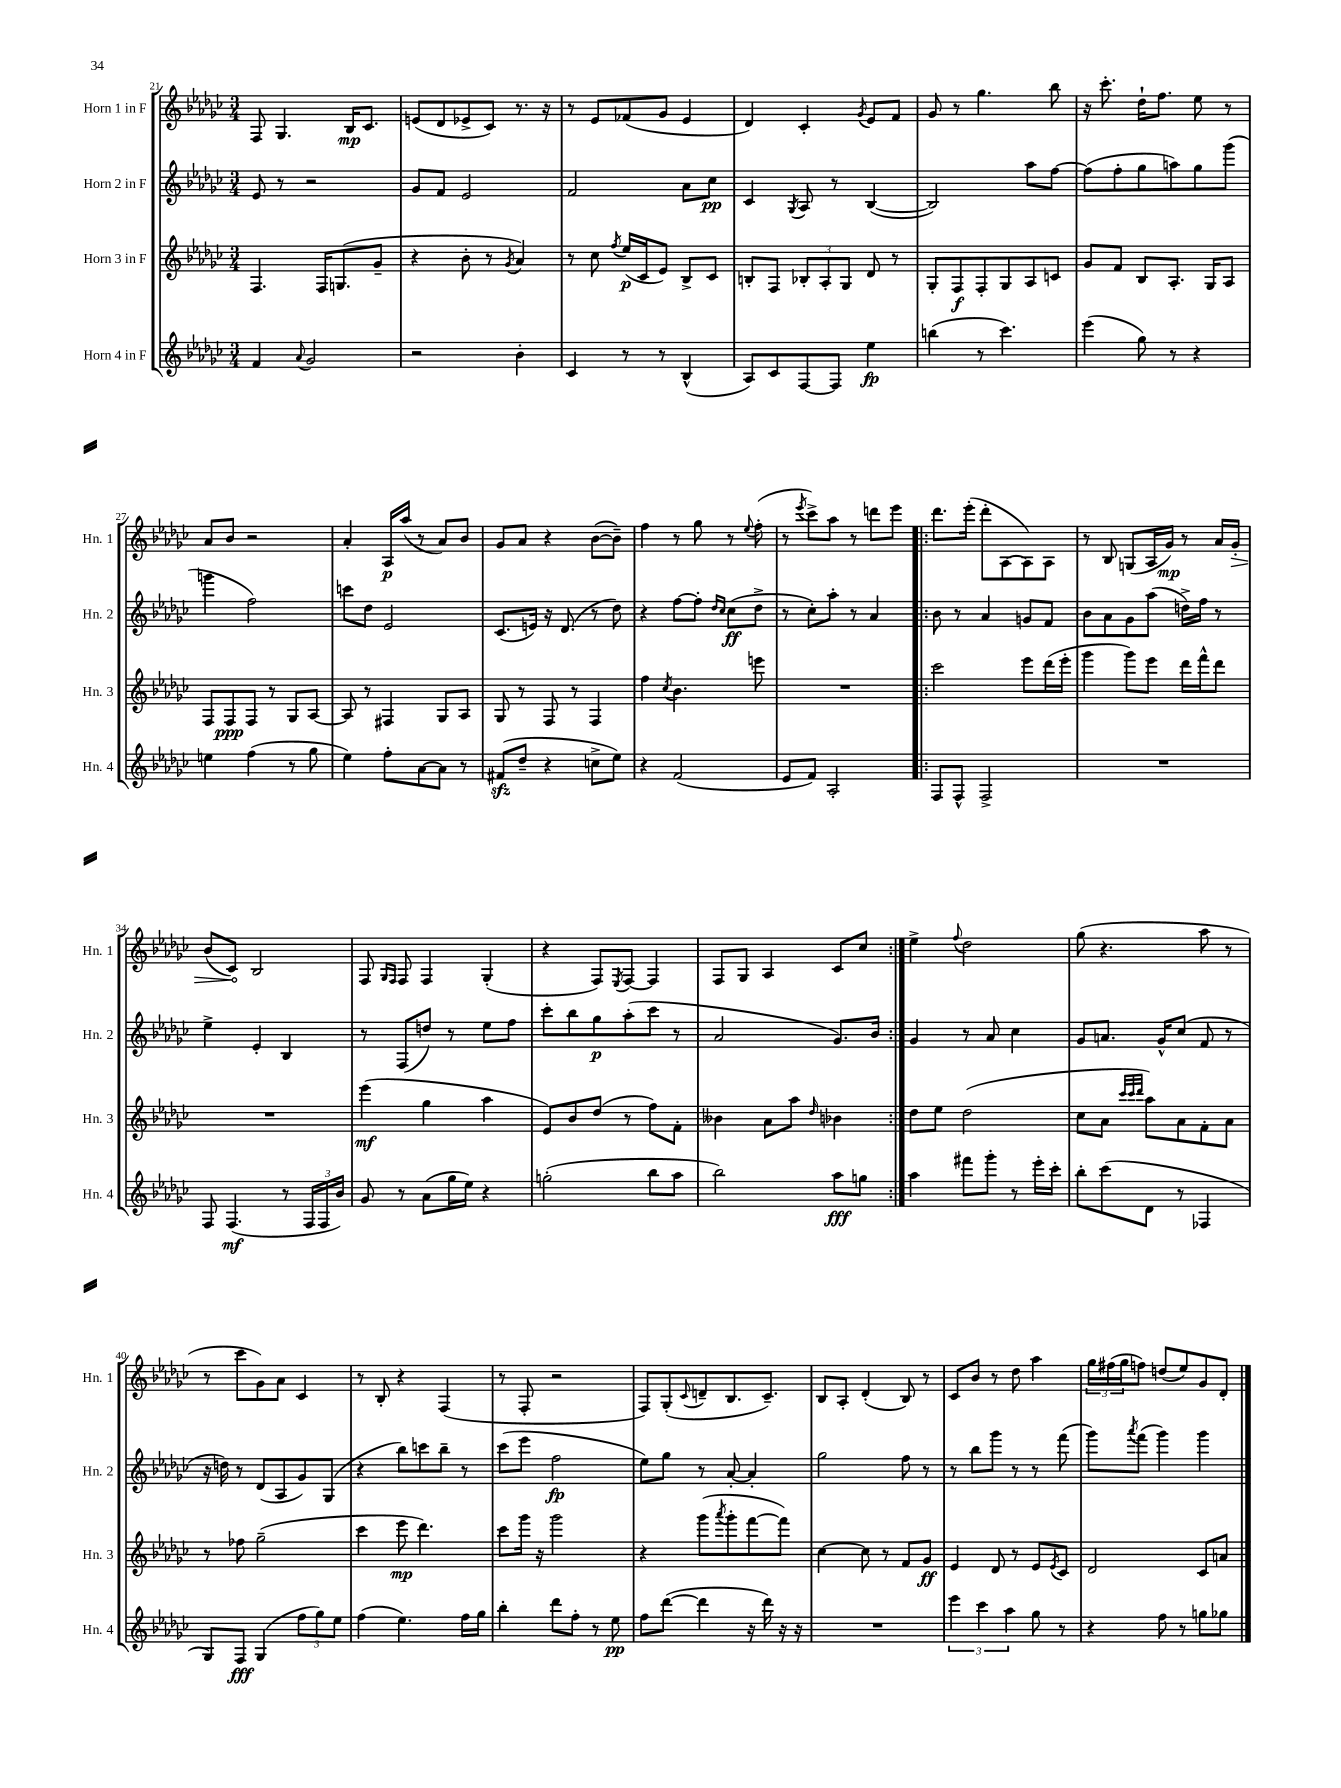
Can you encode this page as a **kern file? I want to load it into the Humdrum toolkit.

**kern	**dynam	**kern	**dynam	**kern	**dynam	**kern	**dynam
*part4	*part4	*part3	*part3	*part2	*part2	*part1	*part1
*staff4	*staff4	*staff3	*staff3	*staff2	*staff2	*staff1	*staff1
*I"Horn 4 in F	*	*I"Horn 3 in F	*	*I"Horn 2 in F	*	*I"Horn 1 in F	*
*I'Hn. 4	*	*I'Hn. 3	*	*I'Hn. 2	*	*I'Hn. 1	*
*clefG2	*	*clefG2	*	*clefG2	*	*clefG2	*
*k[b-e-a-d-g-c-]	*	*k[b-e-a-d-g-c-]	*	*k[b-e-a-d-g-c-]	*	*k[b-e-a-d-g-c-]	*
*M3/4	*	*M3/4	*	*M3/4	*	*M3/4	*
=21	=21	=21	=21	=21	=21	=21	=21
4f/	.	4.F/	.	8e-/	.	8F/	.
.	.	.	.	8r	.	4.G-/	.
8qqa-/	.	.	.	.	.	.	.
2g-/	.	.	.	2r	.	.	.
.	.	16F/KL	.	.	.	.	.
.	.	(8.Gn/	.	.	.	.	.
.	.	.	.	.	.	16B-/KL	mp
.	.	.	.	.	.	8.c-/J	.
.	.	8g-~/J	.	.	.	.	.
=22	=22	=22	=22	=22	=22	=22	=22
2r	.	4r	.	8g-/L	.	(8en/L	.
.	.	.	.	8f/J	.	8d-/	.
.	.	8b-'\	.	2e-/	.	8e-X^/	.
.	.	8r	.	.	.	8c-/J)	.
.	.	8qg-/	.	.	.	.	.
4b-'\	.	4a-/)	.	.	.	8.r	.
.	.	.	.	.	.	16r	.
=23	=23	=23	=23	=23	=23	=23	=23
4c-/	.	8r	.	2f/	.	8r	.
.	.	8cc-\	.	.	.	8e-/L	.
.	.	8qff/	.	.	.	.	.
8r	.	(16ee-/LL	p	.	.	(8f-X/	.
.	.	16c-/J	.	.	.	.	.
8r	.	8e-/J)	.	.	.	8g-/J	.
(4B-^^/	.	8B-^/L	.	8a-\L	.	4e-/	.
.	.	8c-/J	.	8cc-\J	pp	.	.
=24	=24	=24	=24	=24	=24	=24	=24
8A-/L)	.	8Bn'/L	.	4c-/	.	4d-/)	.
8c-/	.	8F/J	.	.	.	.	.
.	.	.	.	8qG-/	.	.	.
[8F/	.	12B-X'/L	.	8A-/	.	4c-'/	.
.	.	12A-'/	.	.	.	.	.
8F/J]	.	.	.	8r	.	.	.
.	.	12G-/J	.	.	.	.	.
.	.	.	.	.	.	8qg-/	.
4ee-\	fp	8d-/	.	([4B-/	.	8e-/L	.
.	.	8r	.	.	.	8f/J	.
=25	=25	=25	=25	=25	=25	=25	=25
(4bbn\	.	8G-'/L	.	2B-/])	.	8g-/	.
.	.	8F/	f	.	.	8r	.
8r	.	8F'/	.	.	.	4.gg-\	.
4.ccc-\)	.	8G-/	.	.	.	.	.
.	.	8A-/	.	8aa-\L	.	.	.
.	.	8cn/J	.	[8ff\J	.	8bb-\	.
=26	=26	=26	=26	=26	=26	=26	=26
(4eee-\	.	8g-/L	.	(8ff\L]	.	16r	.
.	.	.	.	.	.	8.ccc-'\	.
.	.	8f/J	.	8ff'\	.	.	.
8gg-\)	.	8B-/L	.	8gg-\	.	16dd-`\KL	.
.	.	.	.	.	.	8.ff\J	.
8r	.	8.A-'/J	.	8aan\)	.	.	.
4r	.	.	.	8gg-\	.	8ee-\	.
.	.	16G-/KL	.	.	.	.	.
.	.	8A-/J	.	(8ggg-\J	.	8r	.
!!LO:LB:g=z
=27	=27	=27	=27	=27	=27	=27	=27
4een\	.	8F/L	.	4gggn\	.	8a-/L	.
.	.	8F/	ppp	.	.	8b-/J	.
(4ff\	.	8F/J	.	2ff\)	.	2r	.
.	.	8r	.	.	.	.	.
8r	.	8G-/L	.	.	.	.	.
8gg-\	.	[8A-/J	.	.	.	.	.
=28	=28	=28	=28	=28	=28	=28	=28
4ee-\)	.	8A-/]	.	8cccn\L	.	4a-'/	.
.	.	8r	.	8dd-\J	.	.	.
8ff'\L	.	4F#X/	.	2e-/	.	16A-/LL	p
.	.	.	.	.	.	(16aa-/JJ	.
[8a-\	.	.	.	.	.	8r	.
8a-\J]	.	8G-/L	.	.	.	8a-/L)	.
8r	.	8A-/J	.	.	.	8b-/J	.
=29	=29	=29	=29	=29	=29	=29	=29
(8f#Xzz/L	.	8G-/	.	(8.c-/L	.	8g-/L	.
8dd-~/J	.	8r	.	.	.	8a-/J	.
.	.	.	.	16en/Jk)	.	.	.
4r	.	8F/	.	16r	.	4r	.
.	.	.	.	(8.d-/	.	.	.
.	.	8r	.	.	.	.	.
8ccn^\L	.	4F/	.	8r	.	([8b-\L	.
8ee-\J)	.	.	.	8dd-\)	.	8b-~\J])	.
=30	=30	=30	=30	=30	=30	=30	=30
4r	.	4ff\	.	4r	.	4ff\	.
.	.	8qcc-/	.	.	.	.	.
(2f/	.	4.b-\	.	[8ff\L	.	8r	.
.	.	.	.	8ff'\J]	.	8gg-\	.
.	.	.	.	16qqdd-/LL	.	.	.
.	.	.	.	16qqcc-/JJ	.	.	.
.	.	.	.	(8cc-\L	ff	8r	.
.	.	.	.	.	.	8qqee-/	.
.	.	8eeen\	.	8dd-^\J	.	(8ff'\	.
=31	=31	=31	=31	=31	=31	=31	=31
8e-/L	.	2.r	.	8r	.	8r	.
.	.	.	.	.	.	8qeee-/	.
8f/J)	.	.	.	8cc-'\L)	.	8ccc-^\L)	.
2A-'/	.	.	.	8aa-'\J	.	8aa-\J	.
.	.	.	.	8r	.	8r	.
.	.	.	.	4a-/	.	8dddn\L	.
.	.	.	.	.	.	8eee-\J	.
=32!|:	=32!|:	=32!|:	=32!|:	=32!|:	=32!|:	=32!|:	=32!|:
8F/L	.	2ccc-\	.	8b-\	.	8.ddd-\L	.
8F^^/J	.	.	.	8r	.	.	.
.	.	.	.	.	.	(16eee-'\Jk	.
2F^/	.	.	.	4a-/	.	8ddd-'\L	.
.	.	.	.	.	.	[8A-\	.
.	.	8eee-\L	.	8gn/L	.	8A-\])	.
.	.	(16ddd-\L	.	8f/J	.	8A-\J	.
.	.	16eee-'\JJ	.	.	.	.	.
=33	=33	=33	=33	=33	=33	=33	=33
2.r	.	4ggg-\	.	8b-\L	.	8r	.
.	.	.	.	8a-\	.	8B-/	.
.	.	8ggg-\L)	.	8g-\	.	(8Gn/L	.
.	.	8eee-\J	.	(8aa-\J	.	16A-/L	.
.	.	.	.	.	.	16g-/JJ)	mp
.	.	16ddd-\LL	.	16ddn^\LL)	.	8r	.
.	.	16fff^^\J	.	16ff\JJ	.	.	.
.	.	8ddd-\J	.	8r	.	16a-/LL	.
!	!	!	!	!	!	!	!LO:HP:b
.	.	.	.	.	.	16g-'/JJ	>
!!LO:LB:g=z
=34	=34	=34	=34	=34	=34	=34	=34
8F/	.	2.r	.	4ee-^\	.	(8b-/L	.
(4.F/	mf	.	.	.	.	8c-/J)	.
.	.	.	.	4e-'/	.	2B-/	]
8r	.	.	.	4B-/	.	.	.
24F/LL	.	.	.	.	.	.	.
24F/	.	.	.	.	.	.	.
24b-/JJ)	.	.	.	.	.	.	.
=35	=35	=35	=35	=35	=35	=35	=35
8g-/	.	(4eee-\	mf	8r	.	8F/	.
.	.	.	.	.	.	16qqG-/LL	.
.	.	.	.	.	.	16qqF/JJ	.
8r	.	.	.	(8F/L	.	8F/	.
(8a-\L	.	4gg-\	.	8ddn/J)	.	4F/	.
16gg-\L	.	.	.	8r	.	.	.
16ee-\JJ)	.	.	.	.	.	.	.
4r	.	4aa-\	.	8ee-\L	.	(4G-'/	.
.	.	.	.	8ff\J	.	.	.
=36	=36	=36	=36	=36	=36	=36	=36
(2ggn'\	.	8e-/L)	.	8ccc-'\L	.	4r	.
.	.	8b-/	.	8bb-\	.	.	.
.	.	(8dd-/J	.	8gg-\	p	8F/L)	.
.	.	.	.	.	.	8qE-/	.
.	.	8r	.	(8aa-'\	.	[8F/J	.
8bb-\L	.	8ff\L)	.	8ccc-\J	.	4F/]	.
8aa-\J	.	8f'\J	.	8r	.	.	.
=37	=37	=37	=37	=37	=37	=37	=37
2bb-\)	.	4b--X\	.	2a-/	.	8F/L	.
.	.	.	.	.	.	8G-/J	.
.	.	8a-\L	.	.	.	4A-/	.
.	.	8aa-\J	.	.	.	.	.
.	.	16qqdd-/	.	.	.	.	.
8aa-\L	fff	4b-X\	.	8.g-/L)	.	8c-/L	.
8ggn\J	.	.	.	.	.	8cc-/J	.
.	.	.	.	16b-/Jk	.	.	.
=38:|!	=38:|!	=38:|!	=38:|!	=38:|!	=38:|!	=38:|!	=38:|!
4aa-\	.	8dd-\L	.	4g-/	.	4ee-^\	.
.	.	8ee-\J	.	.	.	.	.
.	.	.	.	.	.	8qqff/	.
8fff#X\L	.	(2dd-\	.	8r	.	2dd-\	.
8ggg-'\J	.	.	.	8a-/	.	.	.
8r	.	.	.	4cc-\	.	.	.
16eee-'\LL	.	.	.	.	.	.	.
16ccc-'\JJ	.	.	.	.	.	.	.
=39	=39	=39	=39	=39	=39	=39	=39
8bb-'\L	.	8cc-\L	.	8g-/L	.	(8gg-\	.
(8ccc-\	.	8a-\J	.	8.an/J	.	4.r	.
.	.	32qqccc-/LLL	.	.	.	.	.
.	.	32qqccc-/	.	.	.	.	.
.	.	32qqddd-/JJJ	.	.	.	.	.
8d-\J	.	8aa-\L)	.	.	.	.	.
.	.	.	.	16g-^^/KL	.	.	.
8r	.	8a-\	.	(8cc-/J	.	.	.
4F-X/	.	8f'\	.	8f/	.	8aa-\	.
.	.	8a-\J	.	8r	.	8r	.
!!LO:LB:g=z
=40	=40	=40	=40	=40	=40	=40	=40
8G-/L)	.	8r	.	16r	.	8r	.
.	.	.	.	16ddn\)	.	.	.
8F/J	fff	8ff-X\	.	8r	.	8ccc-\L	.
(4G-/	.	(2gg-~\	.	(8d-/L	.	8g-\)	.
.	.	.	.	8A-/	.	8a-\J	.
12ff\L	.	.	.	8g-/)	.	4c-/	.
12gg-\)	.	.	.	.	.	.	.
.	.	.	.	(8G-/J	.	.	.
12ee-\J	.	.	.	.	.	.	.
=41	=41	=41	=41	=41	=41	=41	=41
(4ff\	.	4ccc-\	.	4r	.	8r	.
.	.	.	.	.	.	8B-'/	.
4.ee-\)	.	8eee-\	mp	8bb-\L)	.	4r	.
.	.	4.ddd-\)	.	8cccn\	.	.	.
.	.	.	.	8bb-~\J	.	(4F/	.
16ff\LL	.	.	.	8r	.	.	.
16gg-\JJ	.	.	.	.	.	.	.
=42	=42	=42	=42	=42	=42	=42	=42
4bb-'\	.	8ccc-\L	.	(8ccc-\L	.	8r	.
.	.	16ggg-\Jk	.	8eee-\J	.	8F'/	.
.	.	16r	.	.	.	.	.
8ddd-\L	.	2ggg-\	.	2ff\	fp	2r	.
8ff'\J	.	.	.	.	.	.	.
8r	.	.	.	.	.	.	.
8ee-\	pp	.	.	.	.	.	.
=43	=43	=43	=43	=43	=43	=43	=43
8ff\L	.	4r	.	8ee-\L)	.	8F/L)	.
([8ddd-\J	.	.	.	8gg-\J	.	(8G-'/	.
.	.	.	.	.	.	8qqc-/	.
4ddd-\]	.	(8ggg-\L	.	8r	.	8dn~/	.
.	.	8qaaa-/	.	.	.	.	.
.	.	8ggg-'\	.	[8a-'/	.	8.B-/	.
16r	.	[8fff\	.	4a-'/]	.	.	.
16ddd-\)	.	.	.	.	.	8.c-~/J)	.
16r	.	8fff\J])	.	.	.	.	.
16r	.	.	.	.	.	.	.
=44	=44	=44	=44	=44	=44	=44	=44
2.r	.	[4cc-\	.	2gg-\	.	8B-/L	.
.	.	.	.	.	.	8A-'/J	.
.	.	8cc-\]	.	.	.	(4d-'/	.
.	.	8r	.	.	.	.	.
.	.	8f/L	.	8ff\	.	8B-/)	.
.	.	8g-/J	ff	8r	.	8r	.
=45	=45	=45	=45	=45	=45	=45	=45
6eee-\	.	4e-/	.	8r	.	8c-/L	.
.	.	.	.	8bb-\L	.	8b-/J	.
6ccc-\	.	.	.	.	.	.	.
.	.	8d-/	.	8ggg-\J	.	8r	.
6aa-\	.	.	.	.	.	.	.
.	.	8r	.	8r	.	8dd-\	.
8gg-\	.	8e-/L	.	8r	.	4aa-\	.
.	.	8qe-/	.	.	.	.	.
8r	.	8c-/J	.	(8fff\	.	.	.
=46	=46	=46	=46	=46	=46	=46	=46
4r	.	2d-/	.	8ggg-\L)	.	24gg-\LL	.
.	.	.	.	.	.	(24ff#X\	.
.	.	.	.	.	.	24gg-\J	.
.	.	.	.	8qaaa-/	.	.	.
.	.	.	.	(8fff\J	.	8ffn\J)	.
8ff\	.	.	.	4ggg-\)	.	(8ddn/L	.
8r	.	.	.	.	.	8ee-/)	.
8ggn\L	.	8c-/L	.	4ggg-\	.	8g-/	.
8gg-X\J	.	8an/J	.	.	.	8d-'/J	.
==	==	==	==	==	==	==	==
*-	*-	*-	*-	*-	*-	*-	*-
